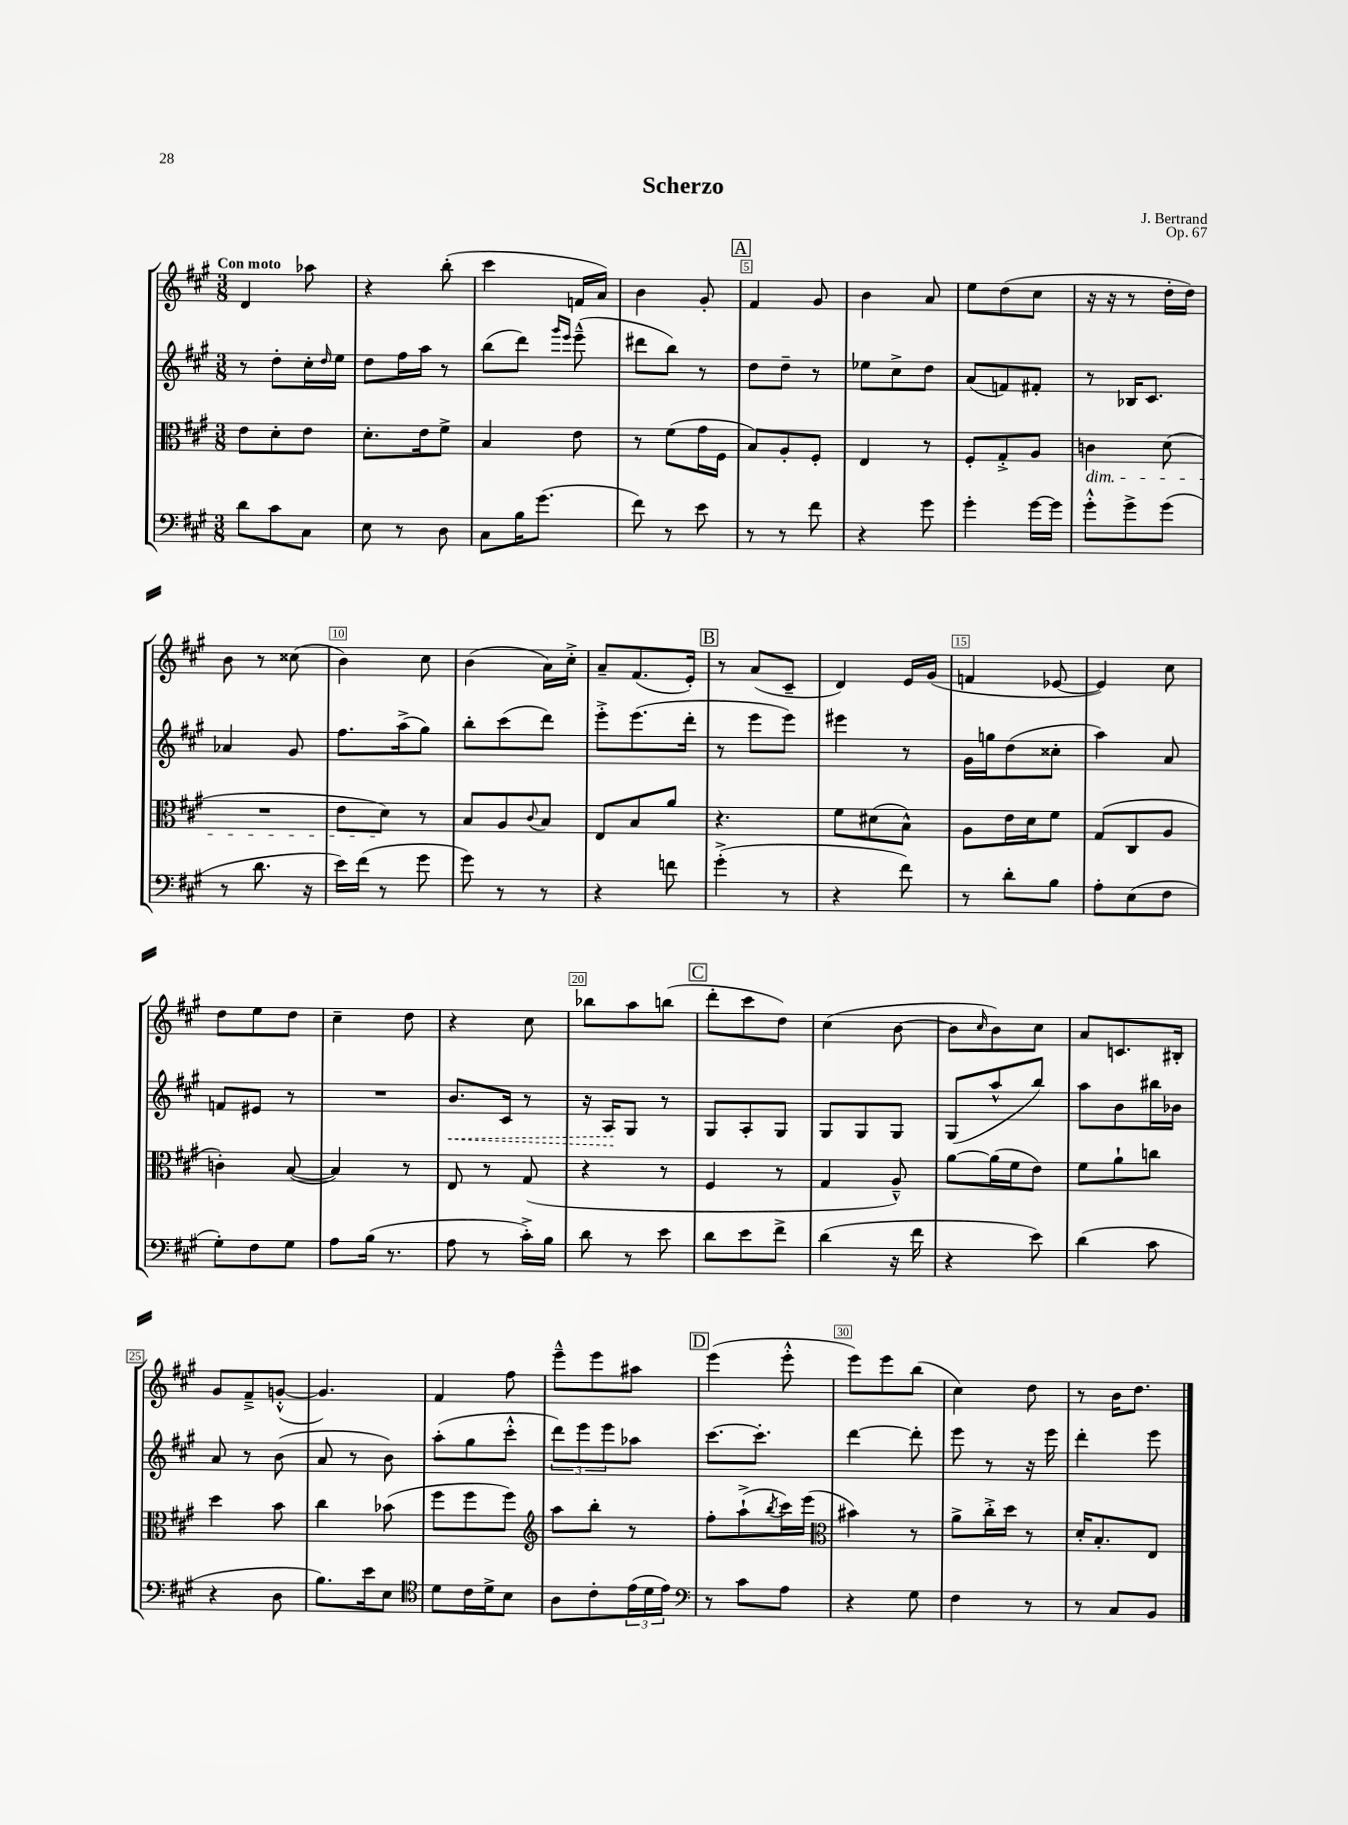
\header { title = "Scherzo" composer = "J. Bertrand" opus = "Op. 67" }
<<
\new StaffGroup <<
\new Staff = "s0" {
    \clef treble \key a \major \numericTimeSignature \time 3/8 \tempo "Con moto"
    d'4 aes''8 |
    r4 b''8-.( |
    cis'''4 f'16 a'16) |
    b'4 gis'8-. |
    \mark \markup { \box "A" } fis'4 gis'8 |
    b'4 a'8 |
    e''8 d''8( cis''8 |
    r16 r16 r8 d''16-. d''16) |
    b'8 r8 cisis''8( |
    b'4) cis''8 |
    b'4( a'16) cis''16-.-> |
    a'8-- fis'8.( e'16-.) |
    \mark \markup { \box "B" } r8 a'8( cis'8-- |
    d'4) e'16 gis'16( |
    f'4 ees'8~ |
    ees'4) cis''8 |
    d''8 e''8 d''8 |
    cis''4-- d''8 |
    r4 cis''8 |
    bes''8 a''8 b''8( |
    \mark \markup { \box "C" } d'''8-. cis'''8 d''8) |
    cis''4( b'8~ |
    b'8 \grace { cis''16 } b'8) cis''8 |
    a'8 c'8. bis16-. |
    gis'8 fis'8---> g'8~-.-^( |
    g'4.) |
    fis'4 fis''8 |
    e'''8---^ e'''8 ais''8 |
    \mark \markup { \box "D" } e'''4( e'''8-.-^ |
    e'''8) e'''8 b''8( |
    cis''4) d''8 |
    r8 b'16 d''8. \bar "|." |
}
\new Staff = "s1" {
    \clef treble \key a \major \numericTimeSignature \time 3/8
    r8 d''8-. cis''16-. \grace { d''16 } e''16 |
    d''8 fis''16 a''16 r8 |
    b''8( d'''8) \grace { gis'''16 e'''16 } e'''8---^( |
    dis'''8 b''8) r8 |
    \mark \markup { \box "A" } d''8 d''8-- r8 |
    ees''8 cis''8-> d''8 |
    a'8( f'8) fis'8-. |
    r8 bes16 cis'8. |
    aes'4 gis'8 |
    fis''8. a''16->( gis''8) |
    b''8-. cis'''8( d'''8) |
    e'''8-.-> e'''8.( d'''16-. |
    \mark \markup { \box "B" } r8 e'''8 e'''8) |
    eis'''4 r8 |
    gis'16 g''16 d''8( cisis''8-. |
    a''4) a'8 |
    f'8 eis'8 r8 |
    R4. |
    \once \override Hairpin.style = #'dashed-line b'8.\< cis'16 r8 |
    r16 a16\! gis8 r8 |
    \mark \markup { \box "C" } gis8 a8-. gis8 |
    gis8 gis8 gis8 |
    gis8( a''8-^ b''8) |
    a''8 b'8 bis''16 bes'16 |
    a'8 r8 b'8( |
    a'8 r8 b'8) |
    a''8-.( gis''8 cis'''8-.-^ |
    \tuplet 3/2 { d'''8) e'''8 e'''8 } aes''8 |
    \mark \markup { \box "D" } cis'''8.~ cis'''8.-. |
    d'''4~ d'''8-. |
    e'''8 r8 r16 e'''16 |
    d'''4-. e'''8 \bar "|." |
}
\new Staff = "s2" {
    \clef alto \key a \major \numericTimeSignature \time 3/8
    e'8 d'8-. e'8 |
    d'8.-. e'16 fis'8-> |
    b4 e'8 |
    r8 fis'8( gis'16 fis16 |
    \mark \markup { \box "A" } b8) a8-. fis8-. |
    e4 r8 |
    fis8-. gis8-.-> a8 |
    c'4\dim d'8( |
    R4. |
    e'8 d'8\!) r8 |
    b8 a8 \appoggiatura { cis'8 } b8 |
    e8 b8 a'8 |
    \mark \markup { \box "B" } r4. |
    fis'8 dis'8( b8-^) |
    a8 e'16 d'16 fis'8 |
    gis8( cis8 a8 |
    c'4-.) b8~( |
    b4) r8 |
    e8 r8 gis8( |
    r4 r8 |
    \mark \markup { \box "C" } fis4 r8 |
    gis4 a8---^) |
    a'8~ a'16( fis'16 e'8) |
    fis'8 a'8-! c''8 |
    d''4 b'8 |
    cis''4 bes'8( |
    fis''8 fis''8 fis''8) |
    \clef treble a''8 b''8-. r8 |
    \mark \markup { \box "D" } fis''8-. a''8-!->( \acciaccatura { b''8 } cis'''16) e'''16( |
    \clef alto bis'4) r8 |
    a'8-> cis''16-.-> d''16 r8 |
    d'16-. b8.-. e8 \bar "|." |
}
\new Staff = "s3" {
    \clef bass \key a \major \numericTimeSignature \time 3/8
    d'8 cis'8 cis8 |
    e8 r8 d8 |
    cis8 b16 gis'8.( |
    fis'8) r8 e'8 |
    \mark \markup { \box "A" } r8 r8 fis'8 |
    r4 gis'8 |
    gis'4-. gis'16~ gis'16 |
    gis'8-.-^ gis'8-> gis'8( |
    r8 d'8. r16 |
    e'16) fis'16( r8 gis'8 |
    gis'8) r8 r8 |
    r4 f'8 |
    \mark \markup { \box "B" } gis'4-.->( r8 |
    r4 fis'8) |
    r8 d'8-. b8 |
    a8-. e8( fis8 |
    gis8-.) fis8 gis8 |
    a8 b16( r8. |
    a8 r8 cis'16-.->) b16 |
    d'8 r8 e'8 |
    \mark \markup { \box "C" } d'8 e'8 fis'8-> |
    d'4( r16 fis'16 |
    r4 e'8) |
    d'4( cis'8 |
    r4 d8 |
    b8.) e'16 e8 |
    \clef tenor d'8 cis'16 d'16-> b8 |
    a8 cis'8-. \tuplet 3/2 { e'16( d'16 e'16) } |
    \mark \markup { \box "D" } \clef bass r8 cis'8 a8 |
    r4 gis8 |
    fis4 r8 |
    r8 cis8 b,8 \bar "|." |
}
>>
>>
\layout { \context { \Score \override BarNumber.break-visibility = ##(#f #t #t) barNumberVisibility = #(every-nth-bar-number-visible 5) \override BarNumber.stencil = #(make-stencil-boxer 0.1 0.3 ly:text-interface::print) } }
